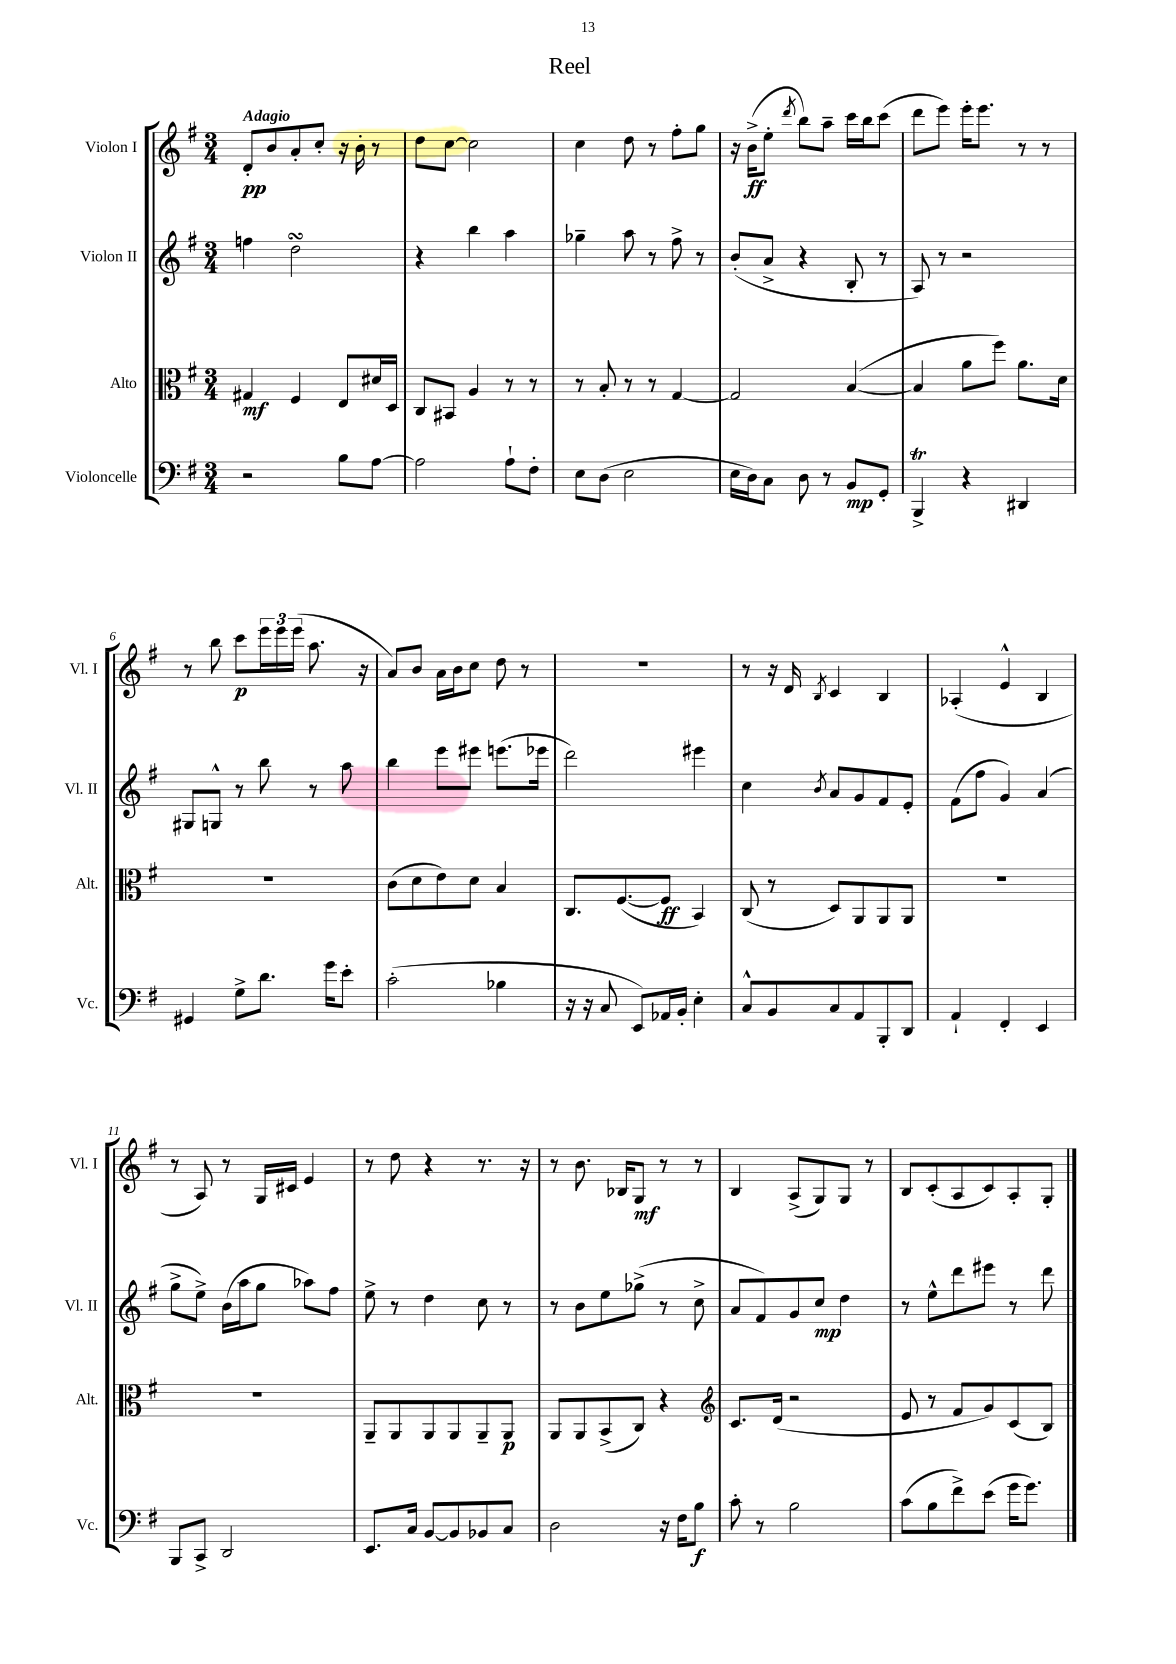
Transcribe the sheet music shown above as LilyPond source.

\header { title = "Reel" }
<<
\new StaffGroup <<
\new Staff = "s0" \with { instrumentName = "Violon I" shortInstrumentName = "Vl. I" } {
    \clef treble \key g \major \numericTimeSignature \time 3/4 \tempo "Adagio"
    d'8-.\pp b'8 a'8-. c''8-. r16 b'16-. r8 |
    d''8 c''8~ c''2 |
    c''4 d''8 r8 fis''8-. g''8 |
    r16 b'16->\ff( e''8-. \acciaccatura { d'''8 } b''8) a''8-- c'''16 b''16 c'''8( |
    d'''8 e'''8) e'''16-. e'''8. r8 r8 |
    r8 b''8 c'''8\p \tuplet 3/2 { e'''16 e'''16 e'''16( } a''8. r16 |
    a'8) b'8 a'16 b'16 c''8 d''8 r8 |
    R2. |
    r8 r16 d'16 \acciaccatura { b8 } c'4 b4 |
    aes4-.( e'4-^ b4 |
    r8 a8) r8 g16 cis'16 e'4 |
    r8 d''8 r4 r8. r16 |
    r8 b'8. bes16 g8\mf r8 r8 |
    b4 a8->( g8) g8 r8 |
    b8 c'8-.( a8 c'8) a8-. g8-. \bar "|." |
}
\new Staff = "s1" \with { instrumentName = "Violon II" shortInstrumentName = "Vl. II" } {
    \clef treble \key g \major \numericTimeSignature \time 3/4
    f''4 d''2\turn |
    r4 b''4 a''4 |
    ges''4-- a''8 r8 fis''8-> r8 |
    b'8-.( a'8-> r4 b8-. r8 |
    a8) r8 r2 |
    gis8 g8-^ r8 b''8 r8 a''8 |
    b''4 e'''8 eis'''8 e'''8.( ees'''16 |
    d'''2) eis'''4 |
    c''4 \acciaccatura { b'8 } a'8 g'8 fis'8 e'8-. |
    fis'8( fis''8 g'4) a'4( |
    g''8-> e''8->) b'16( a''16 g''8 aes''8) fis''8 |
    e''8-> r8 d''4 c''8 r8 |
    r8 b'8 e''8 ges''8->( r8 c''8-> |
    a'8 fis'8) g'8 c''8\mp d''4 |
    r8 e''8-^ d'''8 eis'''8 r8 d'''8 \bar "|." |
}
\new Staff = "s2" \with { instrumentName = "Alto" shortInstrumentName = "Alt." } {
    \clef alto \key g \major \numericTimeSignature \time 3/4
    gis4\mf fis4 e8 dis'16 d16 |
    c8 bis,8 a4 r8 r8 |
    r8 b8-. r8 r8 g4~ |
    g2 b4~( |
    b4 a'8 fis''8) a'8. d'16 |
    R2. |
    c'8( d'8 e'8) d'8 b4 |
    c8. fis8.~( fis8\ff b,4) |
    c8( r8 d8) a,8 a,8 a,8 |
    R2. |
    R2. |
    a,8-- a,8 a,8 a,8 a,8-- a,8\p |
    a,8 a,8 b,8->( c8) r4 |
    \clef treble c'8. d'16( r2 |
    e'8 r8 fis'8 g'8) c'8( b8) \bar "|." |
}
\new Staff = "s3" \with { instrumentName = "Violoncelle" shortInstrumentName = "Vc." } {
    \clef bass \key g \major \numericTimeSignature \time 3/4
    r2 b8 a8~ |
    a2 a8-! fis8-. |
    e8 d8( e2 |
    e16 d16) c8 d8 r8 b,8\mp g,8-. |
    b,,4->\trill r4 dis,4 |
    gis,4 g8-> d'8. g'16 e'8-. |
    c'2-.( bes4 |
    r16 r16 c8 e,8) aes,16 b,16-. e4-. |
    c8-^ b,8 c8 a,8 b,,8-. d,8 |
    a,4-! fis,4-. e,4 |
    b,,8 c,8-> d,2 |
    e,8. c16 b,8~ b,8 bes,8 c8 |
    d2 r16 fis16 b8\f |
    c'8-. r8 b2 |
    c'8( b8 fis'8->) e'8( g'16 g'8.) \bar "|." |
}
>>
>>
